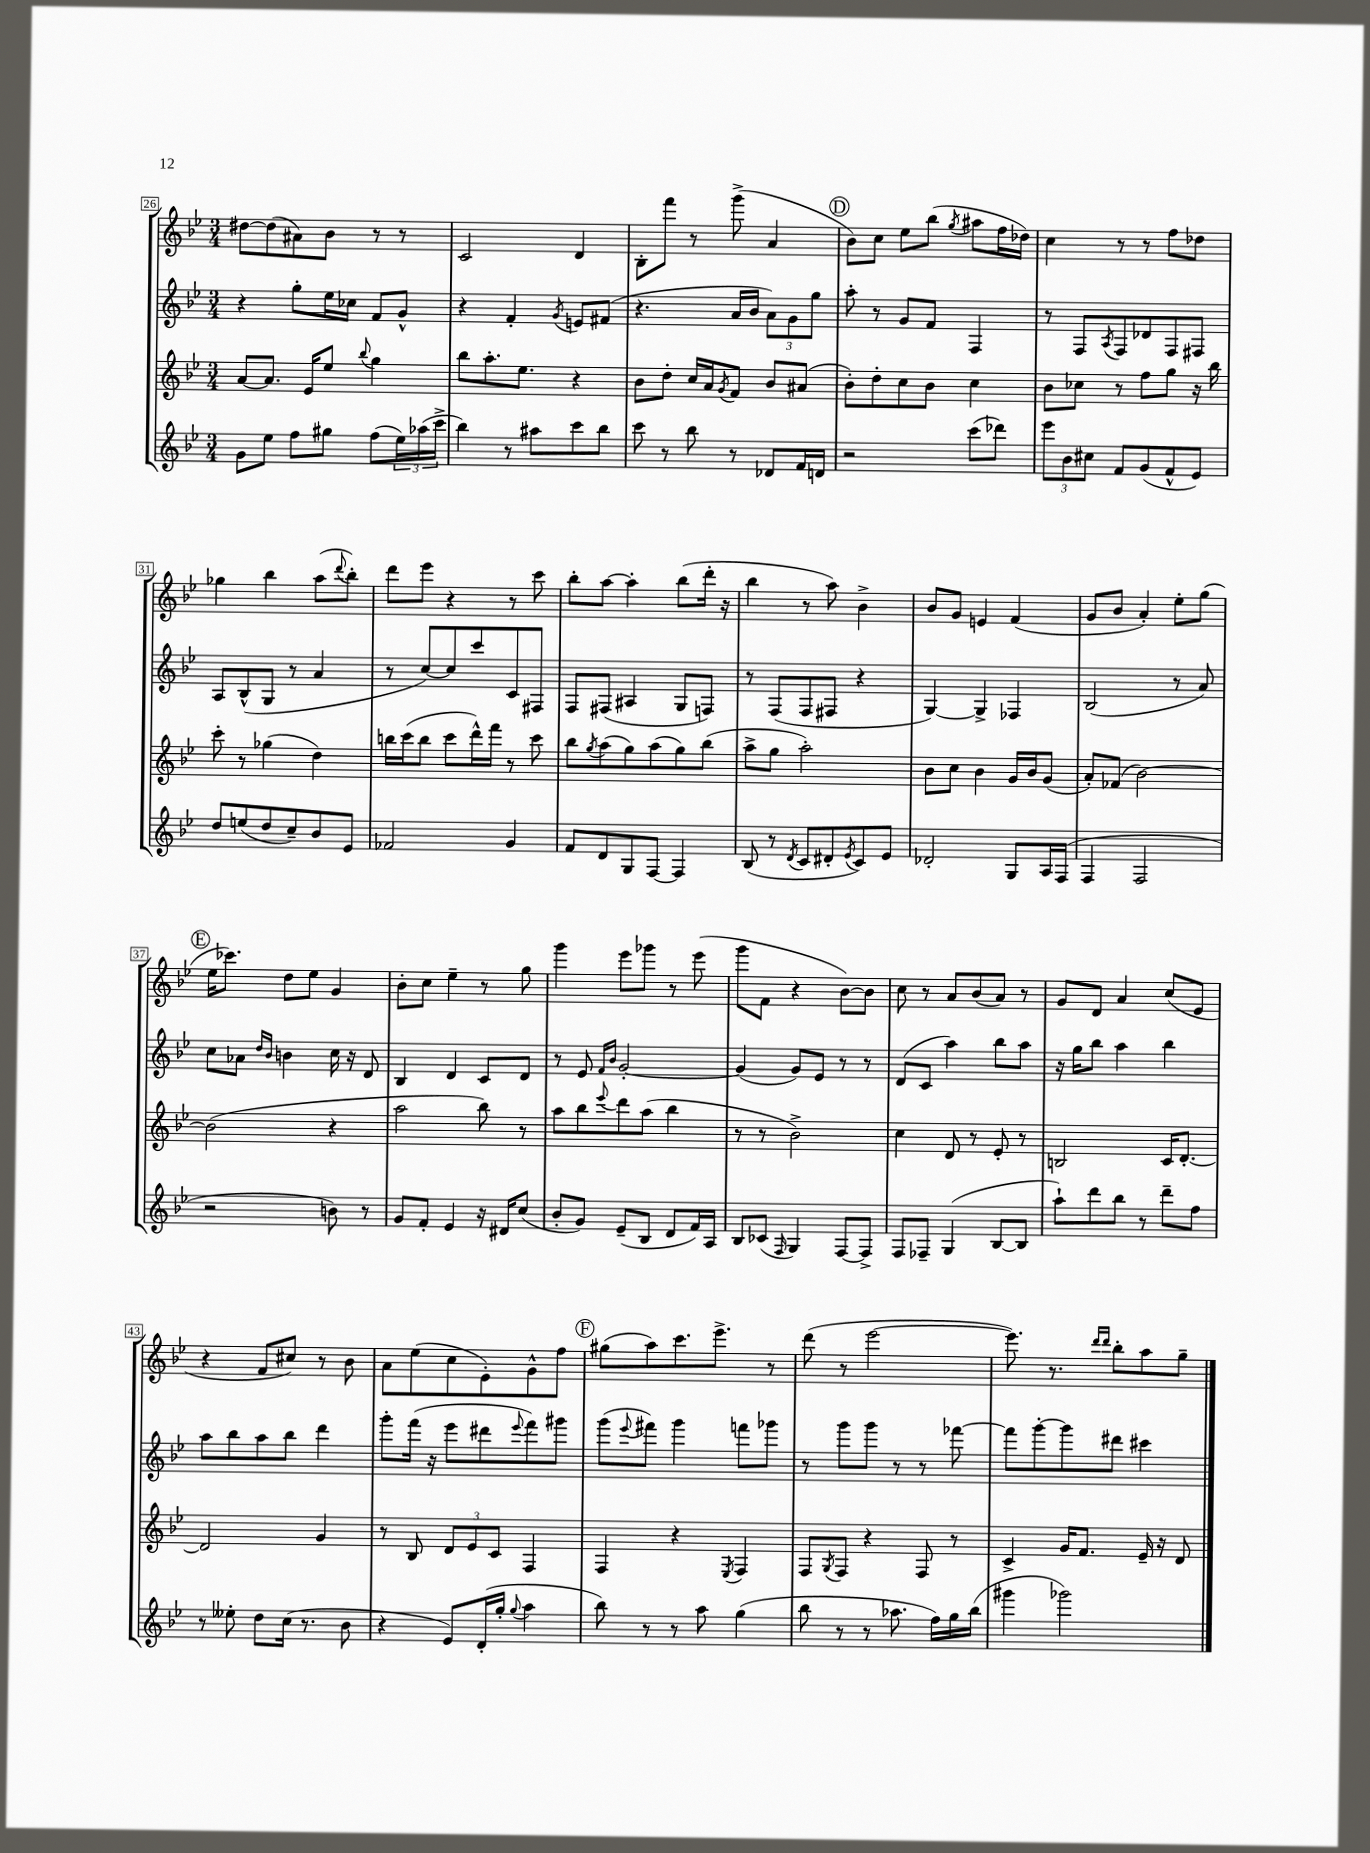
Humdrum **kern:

**kern	**kern	**kern	**kern
*part4	*part3	*part2	*part1
*staff4	*staff3	*staff2	*staff1
*clefG2	*clefG2	*clefG2	*clefG2
*k[b-e-]	*k[b-e-]	*k[b-e-]	*k[b-e-]
*M3/4	*M3/4	*M3/4	*M3/4
=26	=26	=26	=26
8g\L	[8a/L	4r	[8dd#X\L
8ee-\J	8.a/J]	.	(8dd#\]
8ff\L	.	8gg'\L	8a#X\)
.	16e-/KL	.	.
8gg#X\J	8ee-/J	16ee-\L	8b-\J
.	.	16cc-X\JJ	.
.	8qqbb-/	.	.
(8ff\L	4gg\	8f/L	8r
24ee-\L)	.	8g^^/J	8r
(24aa-X\	.	.	.
24ccc^\JJ	.	.	.
=27	=27	=27	=27
4bb-\)	8bb-\L	4r	2c/
.	8.aa'\	.	.
8r	.	4f'/	.
.	8.ee-\J	.	.
8aa#X\L	.	.	.
.	.	8qg/	.
8ccc\	4r	8en/L	4d/
8bb-\J	.	(8f#X/J	.
=28	=28	=28	=28
8ccc\	8b-\L	4.r	8B-'\L
8r	8dd'\J	.	8fff\J
8bb-\	16cc/LL	.	8r
.	16a/J	.	.
.	8qg/	.	.
8r	8f/J	16a/LL	(8ggg^\
.	.	16b-/JJ	.
8d-X/L	8b-/L	12a\L)	4a/
.	.	12g\	.
16f/L	(8a#X/J	.	.
.	.	12gg\J	.
16dn/JJ	.	.	.
!!LO:REH:place=s1:t=D
=29	=29	=29	=29
2r	8b-'\L)	8aa'\	8b-\L)
.	8dd'\	8r	8cc\J
.	8cc\	8g/L	8ee-\L
.	8b-\J	8f/J	(8bb-\J
.	.	.	8qgg/
(8ccc\L	4cc\	4F/	8aa#X\L
8ddd-X\J)	.	.	16ff\L
.	.	.	16dd-X\JJ)
=30	=30	=30	=30
12eee-\L	8b-\L	8r	4cc\
12b-\	.	.	.
.	8cc-X\J	8F/L	.
12cc#X\J	.	.	.
.	.	8qA/	.
8f/L	8r	8F/	8r
(8g/	8ff\L	8d-X/	8r
8f^^/	8gg\J	8F/	8ff\L
8e-/J)	16r	8F#X/J	8dd-X\J
.	16bb-\	.	.
!!LO:LB:g=z
=31	=31	=31	=31
8dd/L	8ccc'\	8A/L	4gg-X\
(8een/	8r	(8B-^^/	.
8dd/	(4gg-X\	8G/J	4bb-\
8cc~/)	.	8r	.
8b-/	4dd\)	4a/	(8aa\L
.	.	.	8qqddd/
8e-/J	.	.	8bb-'\J)
=32	=32	=32	=32
2f-X/	16bbn\LL	8r	8ddd\L
.	(16ccc\J	.	.
.	8bb\J	[8cc/L)	8eee-\J
.	8ccc\L	8cc/]	4r
.	16ddd^^\L)	8ccc/	.
.	16fff\JJ	.	.
4g/	8r	8c/	8r
.	8ccc\	8F#X/J	8ccc\
=33	=33	=33	=33
8f/L	8bb-\L	8F/L	8bb-'\L
.	8qgg/	.	.
8d/	(8aa\	(8F#X/J	[8aa\J
8G/	8gg\)	4A#X/	4aa'\]
[8F/J	(8aa\	.	.
4F/]	8gg\)	8G/L	(8bb-\L
.	(8bb-\J	8Fn/J)	16ddd'\Jk
.	.	.	16r
=34	=34	=34	=34
(8B-/	8aa^\L	8r	4bb-\
8r	8gg\J	(8F/L	.
8qd/	.	.	.
8c/L	2aa'\)	8F/	8r
8d#X'/	.	8F#X/J	8aa\)
8qe-/	.	.	.
8c/)	.	4r	4b-^\
8e-/J	.	.	.
=35	=35	=35	=35
2d-X'/	8b-\L	[4G/)	8b-/L
.	8cc\J	.	8g/J
.	4b-\	4G^/]	4en/
8G/L	16g/LL	4F-X/	(4f/
.	16b-/J	.	.
16A/L	(8g/J	.	.
(16F/JJ	.	.	.
=36	=36	=36	=36
4F/	8a'/L)	(2B-/	8g/L
.	(8f-X/J	.	8b-/J
2F/	[2b-\)	.	4a'/)
.	.	8r	8ee-'\L
.	.	8a/)	(8gg\J
!!LO:LB:g=z
!!LO:REH:place=s1:t=E
=37	=37	=37	=37
2r	(2b-\]	8cc\L	16ee-\KL
.	.	.	8.ccc-X\J)
.	.	8a-X\J	.
.	.	16qqdd/LL	.
.	.	16qqb-/JJ	.
.	.	4bn\	8dd\L
.	.	.	8ee-\J
8bn\)	4r	16cc\	4g/
.	.	16r	.
8r	.	8d/	.
=38	=38	=38	=38
8g/L	2aa\	4B-/	8b-'\L
8f'/J	.	.	8cc\J
4e-/	.	4d/	4ee-~\
16r	8bb-\)	8c/L	8r
16d#X/KL	.	.	.
(8cc/J	8r	8d/J	8gg\
=39	=39	=39	=39
8b-'/L	8aa\L	8r	4ggg\
8g/J)	8bb-\	8e-/	.
.	.	16qqf/LL	.
.	8qqeee-/	16qqb-/JJ	.
(8e-~/L	8ddd\	[2g'/	8eee-\L
8B-/J	(8aa\J	.	8ggg-X\J
8d/L	4bb-\	.	8r
16f/L)	.	.	(8eee-\
16A/JJ	.	.	.
=40	=40	=40	=40
8B-/L	8r	(4g/]	8ggg\L
(8c-X/J	8r	.	8f\J
16qqF/	.	.	.
4G/)	2b-^\)	8g/L)	4r
.	.	8e-/J	.
[8F/L	.	8r	[8b-\L)
8F^/J]	.	8r	8b-\J]
=41	=41	=41	=41
8F/L	4cc\	(8d/L	8cc\
8F-X~/J	.	8c/J	8r
(4G/	8d/	4aa\)	8a/L
.	8r	.	(8b-/
[8B-/L	8e-'/	8bb-\L	8a/J)
8B-/J]	8r	8aa\J	8r
=42	=42	=42	=42
8aa`\L)	2Bn/	16r	8g/L
.	.	16gg\KL	.
8ddd\	.	8bb-\J	8d/J
8bb-\J	.	4aa\	4a/
8r	.	.	.
8ddd~\L	16c/KL	4bb-\	(8cc/L
.	[8.d'/J	.	.
8ff\J	.	.	8e-/J
!!LO:LB:g=z
=43	=43	=43	=43
8r	2d/]	8aa\L	4r
8ee--X'\	.	8bb-\	.
8dd\L	.	8aa\	8f/L
(16cc\Jk	.	8bb-\J	8cc#X/J)
8.r	.	.	.
.	4g/	4ddd\	8r
8b-\	.	.	8b-\
=44	=44	=44	=44
4r	8r	8ggg'\L	8a\L
.	8B-/	(16fff\Jk	(8ee-\
.	.	16r	.
8e-/L)	12d/L	8eee-\L	8cc\
.	12e-/	.	.
(16d'/L	.	8ddd#X\	8e-'\)
.	12c/J	.	.
16gg'/JJ	.	.	.
8qqgg/	.	8qqeee-/	.
4aa\	4F/	8fff\)	8g^^\
.	.	8ggg#X\J	8ff\J
!!LO:REH:place=s1:t=F
=45	=45	=45	=45
8bb-\)	4F/	(8ggg\L	(8gg#X\L
.	.	8qqeee-/	.
8r	.	8fff#X\J)	8aa\)
8r	4r	4ggg\	8.ccc\
8aa\	.	.	.
.	.	.	8.eee-^\J
.	8qE-/	.	.
(4gg\	4F/	8fffn\L	.
.	.	8ggg-X\J	8r
=46	=46	=46	=46
8bb-\	8F/L	8r	(8ddd\
.	8qG/	.	.
8r	8F/J	8ggg\L	8r
8r	4r	8ggg\J	[2eee-\
8.aa-X\	.	8r	.
.	8F/	8r	.
16ff\LL)	.	.	.
16gg\	8r	[8fff-X\	.
(16bb-\JJ	.	.	.
=47	=47	=47	=47
4ggg#X\	4c^/	8fff-\L]	8.eee-\])
.	.	[8ggg'\	.
.	.	.	8.r
2ggg-X\)	16g/KL	8ggg\]	.
.	8.f/J	.	.
.	.	.	16qqddd/LL
.	.	.	16qqddd/JJ
.	.	8ddd#X\J	8bb-'\L
.	16e-~/	4ccc#X\	8aa\
.	16r	.	.
.	8d/	.	8gg~\J
==	==	==	==
*-	*-	*-	*-
